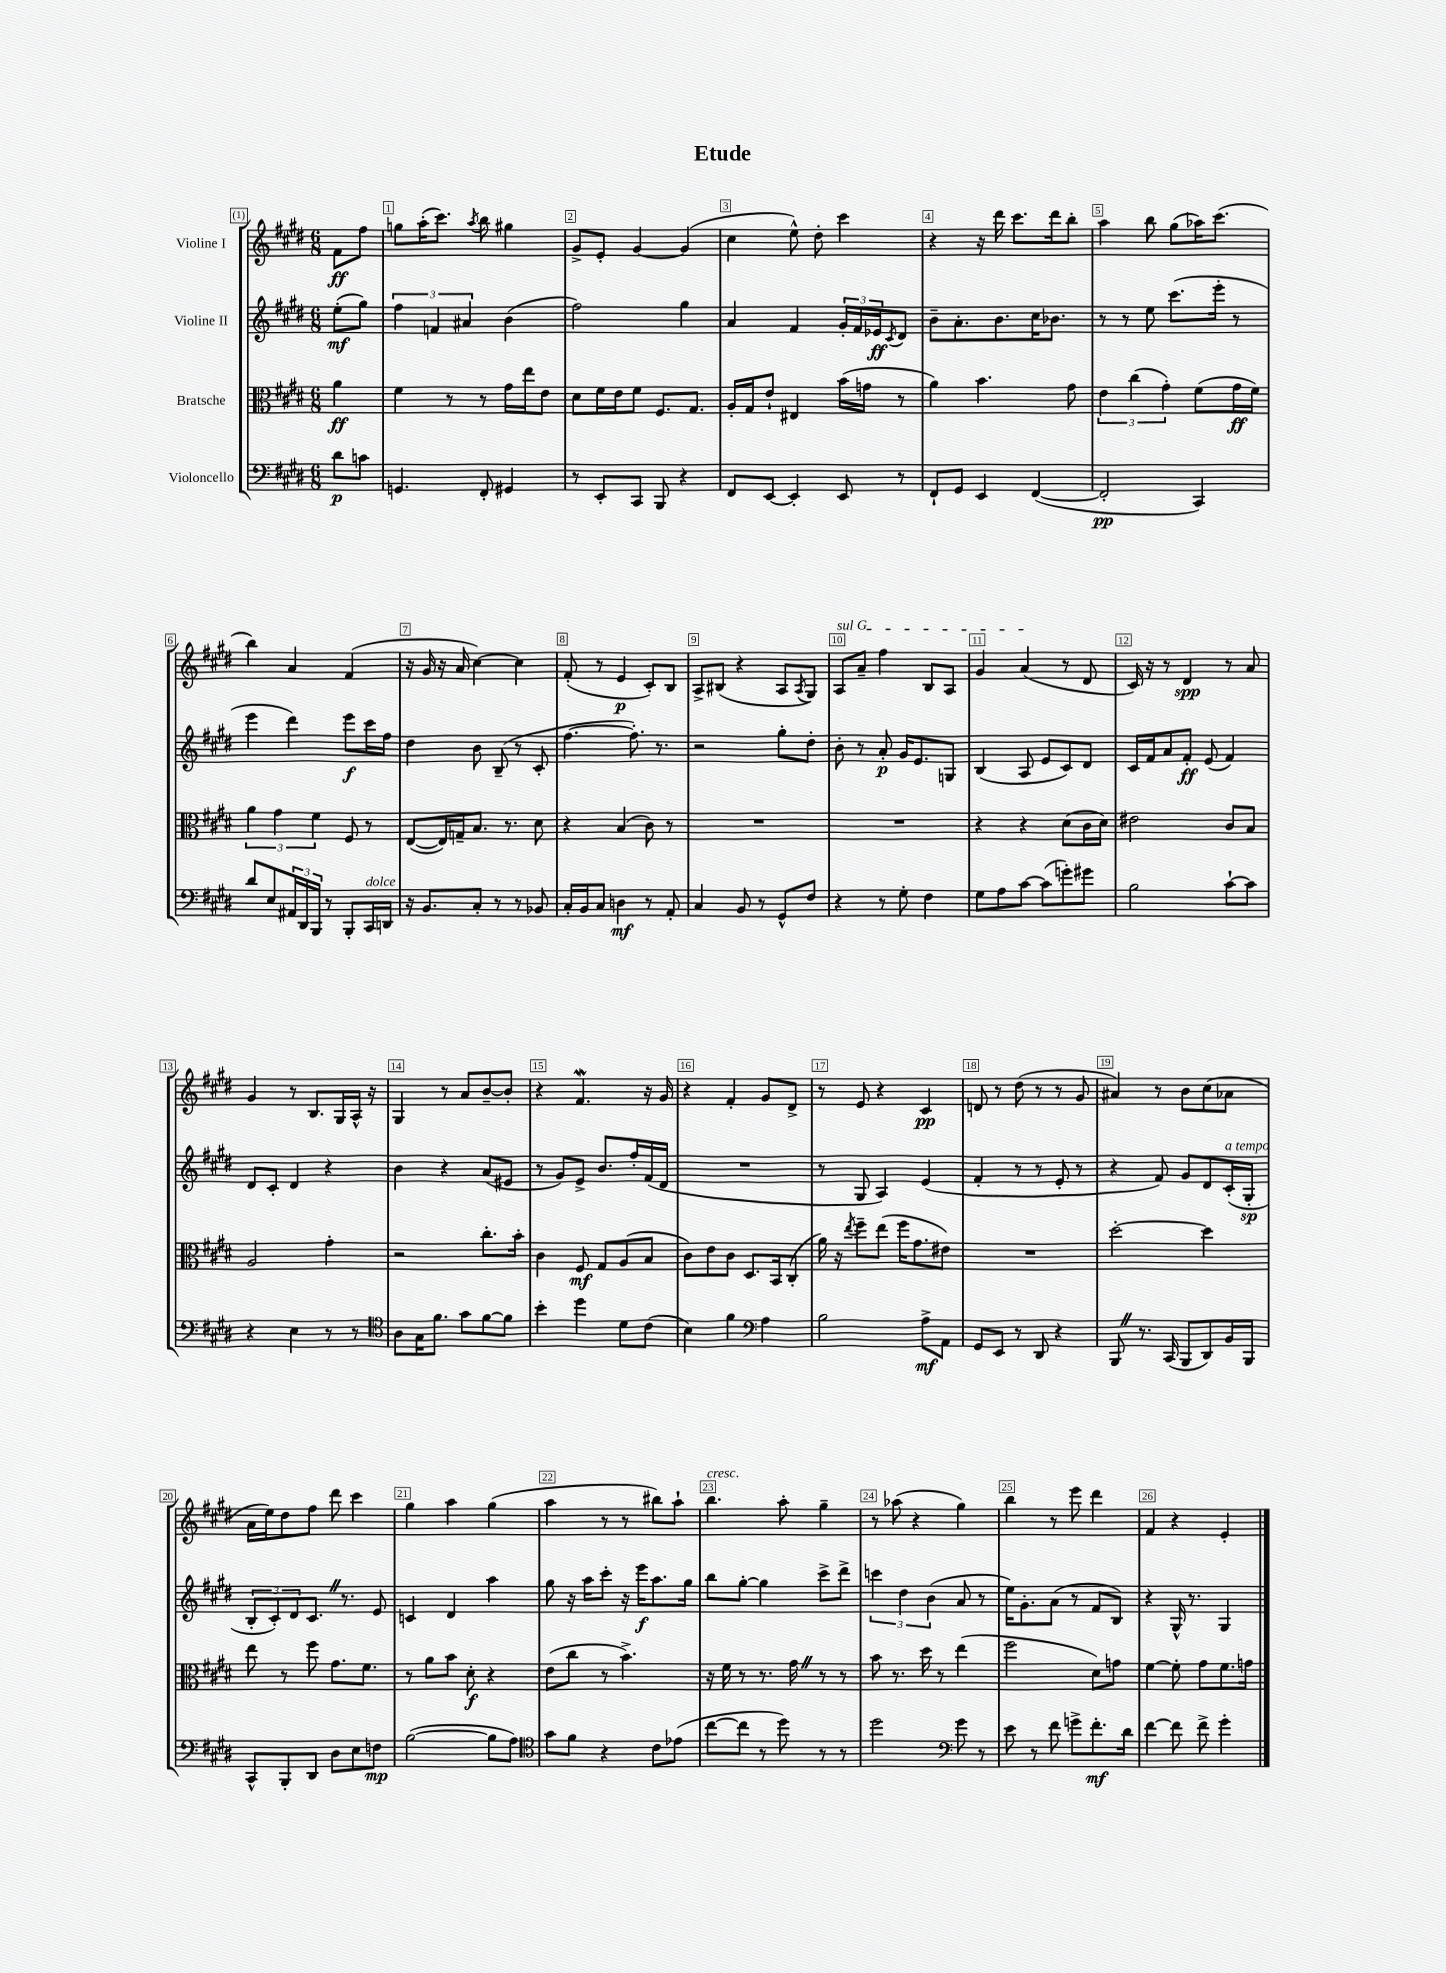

**kern	**dynam	**kern	**dynam	**kern	**dynam	**kern	**dynam
*part4	*part4	*part3	*part3	*part2	*part2	*part1	*part1
*staff4	*staff4	*staff3	*staff3	*staff2	*staff2	*staff1	*staff1
*I"Violoncello	*	*I"Bratsche	*	*I"Violine II	*	*I"Violine I	*
*clefF4	*	*clefC3	*	*clefG2	*	*clefG2	*
*k[f#c#g#d#]	*	*k[f#c#g#d#]	*	*k[f#c#g#d#]	*	*k[f#c#g#d#]	*
*M6/8	*	*M6/8	*	*M6/8	*	*M6/8	*
=	=	=	=	=	=	=	=
8d#\L	p	4a\	ff	(8ee'\L	mf	8f#\L	ff
8cn\J	.	.	.	8gg#\J)	.	8ff#\J	.
=1	=1	=1	=1	=1	=1	=1	=1
4.GGn/	.	4f#\	.	6ff#\	.	8ggn\L	.
.	.	.	.	.	.	(16aa'\K	.
.	.	.	.	6fn/	.	.	.
.	.	.	.	.	.	8.ccc#\J)	.
.	.	8r	.	.	.	.	.
.	.	.	.	6a#X/	.	.	.
.	.	.	.	.	.	8qaa/	.
8FF#'/	.	8r	.	.	.	8bb\	.
4GG#X/	.	16g#\LL	.	(4b\	.	4gg#X\	.
.	.	16ee\J	.	.	.	.	.
.	.	8e\J	.	.	.	.	.
=2	=2	=2	=2	=2	=2	=2	=2
8r	.	8d#\L	.	2ff#\)	.	8g#^/L	.
8EE'/L	.	16f#\L	.	.	.	8e'/J	.
.	.	16e\J	.	.	.	.	.
8CC#/J	.	8f#\J	.	.	.	[4g#/	.
8BBB/	.	8.F#/L	.	.	.	.	.
4r	.	.	.	4gg#\	.	(4g#/]	.
.	.	8.G#/J	.	.	.	.	.
=3	=3	=3	=3	=3	=3	=3	=3
8FF#/L	.	16A'/LL	.	4a/	.	4cc#\	.
.	.	16G#/J	.	.	.	.	.
[8EE/J	.	8e`/J	.	.	.	.	.
4EE'/]	.	4E#X/	.	4f#/	.	8ee^^\)	.
.	.	.	.	.	.	8dd#'\	.
8EE/	.	(16b\LL	.	24g#'/LL	.	4ccc#\	.
.	.	.	.	24f#/	.	.	.
.	.	16gn\JJ	.	.	.	.	.
.	.	.	.	24e-X/J	ff	.	.
.	.	.	.	8qc#/	.	.	.
8r	.	8r	.	8d#/J	.	.	.
=4	=4	=4	=4	=4	=4	=4	=4
8FF#`/L	.	4a\)	.	8b~\L	.	4r	.
8GG#/J	.	.	.	8.a'\	.	.	.
4EE/	.	4.b\	.	.	.	16r	.
.	.	.	.	8.b\	.	16ddd#\	.
.	.	.	.	.	.	8.ccc#\L	.
([4FF#/	.	.	.	16cc#\K	.	.	.
.	.	.	.	8.b-X\J	.	16ddd#\k	.
.	.	8g#\	.	.	.	8bb'\J	.
=5	=5	=5	=5	=5	=5	=5	=5
2FF#'/]	pp	6e\	.	8r	.	4aa\	.
.	.	.	.	8r	.	.	.
.	.	(6cc#\	.	.	.	.	.
.	.	.	.	8ee\	.	8bb\	.
.	.	6g#'\)	.	.	.	.	.
.	.	.	.	(8.ccc#\L	.	(8gg#\L	.
4CC#/)	.	(8f#\L	.	.	.	16aa-X\K)	.
.	.	.	.	16eee'\Jk	.	(8.ccc#\J	.
.	.	16g#\L	ff	8r	.	.	.
.	.	16f#\JJ)	.	.	.	.	.
!!LO:LB:g=z
=6	=6	=6	=6	=6	=6	=6	=6
8d#/L	.	6a\	.	4eee\	.	4bb\)	.
8E/	.	.	.	.	.	.	.
.	.	6g#\	.	.	.	.	.
24AA#X/L	.	.	.	4ddd#\)	.	4a/	.
24DD#/	.	.	.	.	.	.	.
24BBB/JJ	.	6f#\	.	.	.	.	.
8r	.	.	.	.	.	.	.
8BBB'/L	.	8F#/	.	8eee\L	f	(4f#/	.
!LO:TX:a:i:t=dolce	!	!	!	!	!	!	!
16CC#/L	.	8r	.	16ccc#\L	.	.	.
16DDn/JJ	.	.	.	16ff#\JJ	.	.	.
=7	=7	=7	=7	=7	=7	=7	=7
16r	.	([8E/L	.	4dd#\	.	16r	.
8.BB/L	.	.	.	.	.	16g#/	.
.	.	16E/L])	.	.	.	16r	.
.	.	16Gn~/J	.	.	.	16a/	.
8C#'/J	.	8.B/J	.	8b\	.	[4cc#\)	.
8r	.	.	.	(8B~/	.	.	.
.	.	8.r	.	.	.	.	.
8r	.	.	.	8r	.	4cc#\]	.
8BB-X/	.	8d#\	.	8c#'/	.	.	.
=8	=8	=8	=8	=8	=8	=8	=8
16C#'/LL	.	4r	.	[4.ff#\	.	(8f#'/	.
16BB/J	.	.	.	.	.	.	.
8C#/J	.	.	.	.	.	8r	.
4Dn\	mf	(4B/	.	.	.	4e/	p
.	.	.	.	8.ff#'\])	.	.	.
8r	.	8c#\)	.	.	.	8c#'/L)	.
.	.	.	.	8.r	.	.	.
8AA'/	.	8r	.	.	.	8B/J	.
=9	=9	=9	=9	=9	=9	=9	=9
4C#/	.	2.r	.	2r	.	8A^/L	.
.	.	.	.	.	.	(8B#X/J	.
8BB/	.	.	.	.	.	4r	.
8r	.	.	.	.	.	.	.
8GG#^^/L	.	.	.	8gg#'\L	.	8A/L	.
.	.	.	.	.	.	8qA/	.
8F#/J	.	.	.	8dd#'\J	.	8G#/J)	.
=10	=10	=10	=10	=10	=10	=10	=10
!	!	!	!	!	!	!LO:TX:a:i:t=sul G	!
4r	.	2.r	.	8b'\	.	8A/L	.
.	.	.	.	8r	.	8a~/J	.
8r	.	.	.	8a'/	p	4ff#\	.
8G#'\	.	.	.	16g#/KL	.	.	.
.	.	.	.	8.e/	.	.	.
4F#\	.	.	.	.	.	8B/L	.
.	.	.	.	8Gn/J	.	8A/J	.
=11	=11	=11	=11	=11	=11	=11	=11
8G#\L	.	4r	.	(4B/	.	4g#/	.
8A\	.	.	.	.	.	.	.
[8c#\J	.	4r	.	8A/	.	(4a/	.
(8c#\L]	.	.	.	8e/L	.	.	.
8gn'\)	.	(8d#\L	.	8c#/)	.	8r	.
8g#X\J	.	16c#\L	.	8d#/J	.	8d#/	.
.	.	16d#\JJ)	.	.	.	.	.
=12	=12	=12	=12	=12	=12	=12	=12
2B\	.	2e#X\	.	16c#/LL	.	16c#/)	.
.	.	.	.	16f#/J	.	16r	.
.	.	.	.	8a/	.	8r	.
.	.	.	.	8f#'/J	ff	4d#/	spp
.	.	.	.	(8e/	.	.	.
[8c#`\L	.	8c#/L	.	4f#/)	.	8r	.
8c#\J]	.	8B/J	.	.	.	8a/	.
!!LO:LB:g=z
=13	=13	=13	=13	=13	=13	=13	=13
4r	.	2A/	.	8d#/L	.	4g#/	.
.	.	.	.	8c#'/J	.	.	.
4E\	.	.	.	4d#/	.	8r	.
.	.	.	.	.	.	8.B/L	.
8r	.	4g#'\	.	4r	.	.	.
.	.	.	.	.	.	16G#/L	.
8r	.	.	.	.	.	16A^^/JJ	.
.	.	.	.	.	.	16r	.
=14	=14	=14	=14	=14	=14	=14	=14
*clefC4	*	*	*	*	*	*	*
8A\L	.	2r	.	4b\	.	4G#/	.
16G#\K	.	.	.	.	.	.	.
8.f#\J	.	.	.	.	.	.	.
.	.	.	.	4r	.	8r	.
8g#\L	.	.	.	.	.	8a/L	.
[8f#\	.	8.cc#'\L	.	(8a/L	.	[8b~/	.
8f#\J]	.	.	.	8e#X/J	.	8b'/J]	.
.	.	16b'\Jk	.	.	.	.	.
=15	=15	=15	=15	=15	=15	=15	=15
4b'\	.	4c#\	.	8r	.	4r	.
.	.	.	.	8g#/L)	.	.	.
4dd#\	.	8F#/	mf	8e^/J	.	4.f#W/	.
.	.	8G#/L	.	8.b/L	.	.	.
8d#\L	.	(8A/	.	.	.	.	.
.	.	.	.	16ff#'/L	.	.	.
(8c#\J	.	8B/J	.	(16f#/	.	16r	.
.	.	.	.	16d#/JJ	.	16g#/	.
=16	=16	=16	=16	=16	=16	=16	=16
4B\)	.	8c#\L)	.	2.r	.	4r	.
.	.	8e\	.	.	.	.	.
4f#\	.	8c#\J	.	.	.	4f#'/	.
.	.	8.D#/L	.	.	.	.	.
*clefF4	*	*	*	*	*	*	*
4A\	.	.	.	.	.	8g#/L	.
.	.	16BB/k	.	.	.	.	.
.	.	(8C#'/J	.	.	.	8d#^/J	.
=17	=17	=17	=17	=17	=17	=17	=17
2B\	.	16a\)	.	8r	.	8r	.
.	.	16r	.	.	.	.	.
.	.	8qee/	.	.	.	.	.
.	.	8ff#~\L	.	8G#/	.	8e/	.
.	.	(8ee\J	.	4A/)	.	4r	.
.	.	16ff#\KL	.	.	.	.	.
.	.	8.g#\	.	.	.	.	.
8A^\L	mf	.	.	(4e/	.	4c#/	pp
8AA\J	.	8e#X\J)	.	.	.	.	.
=18	=18	=18	=18	=18	=18	=18	=18
8GG#/L	.	2.r	.	4f#'/	.	8dn/	.
8EE/J	.	.	.	.	.	8r	.
8r	.	.	.	8r	.	(8dd#\	.
8DD#/	.	.	.	8r	.	8r	.
4r	.	.	.	8e'/	.	8r	.
.	.	.	.	8r	.	8g#/	.
=19	=19	=19	=19	=19	=19	=19	=19
8BBBZ/	.	[2dd#'\	.	4r	.	4a#X/)	.
8.r	.	.	.	.	.	.	.
.	.	.	.	8f#/)	.	8r	.
(16CC#/	.	.	.	.	.	.	.
8BBB/L	.	.	.	8g#/L	.	8b\L	.
8DD#/)	.	4dd#\]	.	8d#/	.	(8cc#\	.
!	!	!	!	!LO:TX:a:i:t=a tempo	!	!	!
16BB/L	.	.	.	(16c#'/L	.	8a-X\J	.
16BBB/JJ	.	.	.	16G#'/JJ	sp	.	.
!!LO:LB:g=z
=20	=20	=20	=20	=20	=20	=20	=20
8CC#^^/L	.	8ee\	.	12B'/L	.	16a\LL	.
.	.	.	.	.	.	16ee\J)	.
.	.	.	.	12c#'/)	.	.	.
8BBB'/	.	8r	.	.	.	8dd#\	.
.	.	.	.	12d#/	.	.	.
8DD#/J	.	8ff#\	.	8.c#Z/J	.	8ff#\J	.
8D#\L	.	8.g#\L	.	.	.	8ddd#\	.
.	.	.	.	8.r	.	.	.
8E\	.	.	.	.	.	4ccc#\	.
.	.	8.f#\J	.	.	.	.	.
8Fn\J	mp	.	.	8e/	.	.	.
=21	=21	=21	=21	=21	=21	=21	=21
([2B\	.	8r	.	4cn/	.	4gg#\	.
.	.	8a\L	.	.	.	.	.
.	.	8b\J	.	4d#/	.	4aa\	.
.	.	8d#'\	f	.	.	.	.
8B\L]	.	4r	.	4aa\	.	(4gg#\	.
8A\J)	.	.	.	.	.	.	.
=22	=22	=22	=22	=22	=22	=22	=22
*clefC4	*	*	*	*	*	*	*
8g#\L	.	(8e\L	.	8gg#\	.	4aa\	.
8f#\J	.	8cc#\J	.	16r	.	.	.
.	.	.	.	16aa\KL	.	.	.
4r	.	8r	.	8ccc#'\J	.	8r	.
.	.	4.b^\)	.	16r	.	8r	.
.	.	.	.	16eee\KL	f	.	.
8c#\L	.	.	.	8.aa\	.	8bb#X\L)	.
(8e-X\J	.	.	.	.	.	8aa`\J	.
.	.	.	.	16gg#\Jk	.	.	.
=23	=23	=23	=23	=23	=23	=23	=23
!	!	!	!	!	!	!LO:TX:a:i:t=cresc.	!
[8cc#\L	.	16r	.	8bb\L	.	4.bb\	.
.	.	16f#\	.	.	.	.	.
8cc#\J]	.	8r	.	[8gg#'\J	.	.	.
8r	.	8.r	.	4gg#\]	.	.	.
8dd#\)	.	.	.	.	.	8aa'\	.
.	.	16g#Z\	.	.	.	.	.
8r	.	8r	.	8ccc#^\L	.	4gg#~\	.
8r	.	8r	.	8ddd#^\J	.	.	.
=24	=24	=24	=24	=24	=24	=24	=24
2dd#\	.	8b\	.	6cccn\	.	8r	.
.	.	8.r	.	.	.	(8aa-X\	.
.	.	.	.	6dd#\	.	.	.
.	.	.	.	.	.	4r	.
.	.	16dd#\	.	.	.	.	.
.	.	.	.	(6b\	.	.	.
.	.	8r	.	.	.	.	.
*clefF4	*	*	*	*	*	*	*
8g#\	.	(4ee\	.	8a/	.	4gg#\)	.
8r	.	.	.	8r	.	.	.
=25	=25	=25	=25	=25	=25	=25	=25
8e\	.	2ff#\	.	16ee\KL)	.	4bb\	.
.	.	.	.	8.g#'\	.	.	.
8r	.	.	.	.	.	.	.
8f#\	.	.	.	(8a\J	.	8r	.
8gn^\L	.	.	.	8r	.	8eee\	.
8.f#'\	mf	8d#\L)	.	8f#/L	.	4ddd#\	.
.	.	8gn\J	.	8B/J)	.	.	.
16d#\Jk	.	.	.	.	.	.	.
=26	=26	=26	=26	=26	=26	=26	=26
[4f#\	.	[4f#\	.	4r	.	4f#/	.
8f#\]	.	8f#'\]	.	16G#^^/	.	4r	.
.	.	.	.	8.r	.	.	.
8f#^\	.	8g#\L	.	.	.	.	.
4g#'\	.	8.f#\	.	4G#/	.	4e'/	.
.	.	16gn\Jk	.	.	.	.	.
==	==	==	==	==	==	==	==
*-	*-	*-	*-	*-	*-	*-	*-
